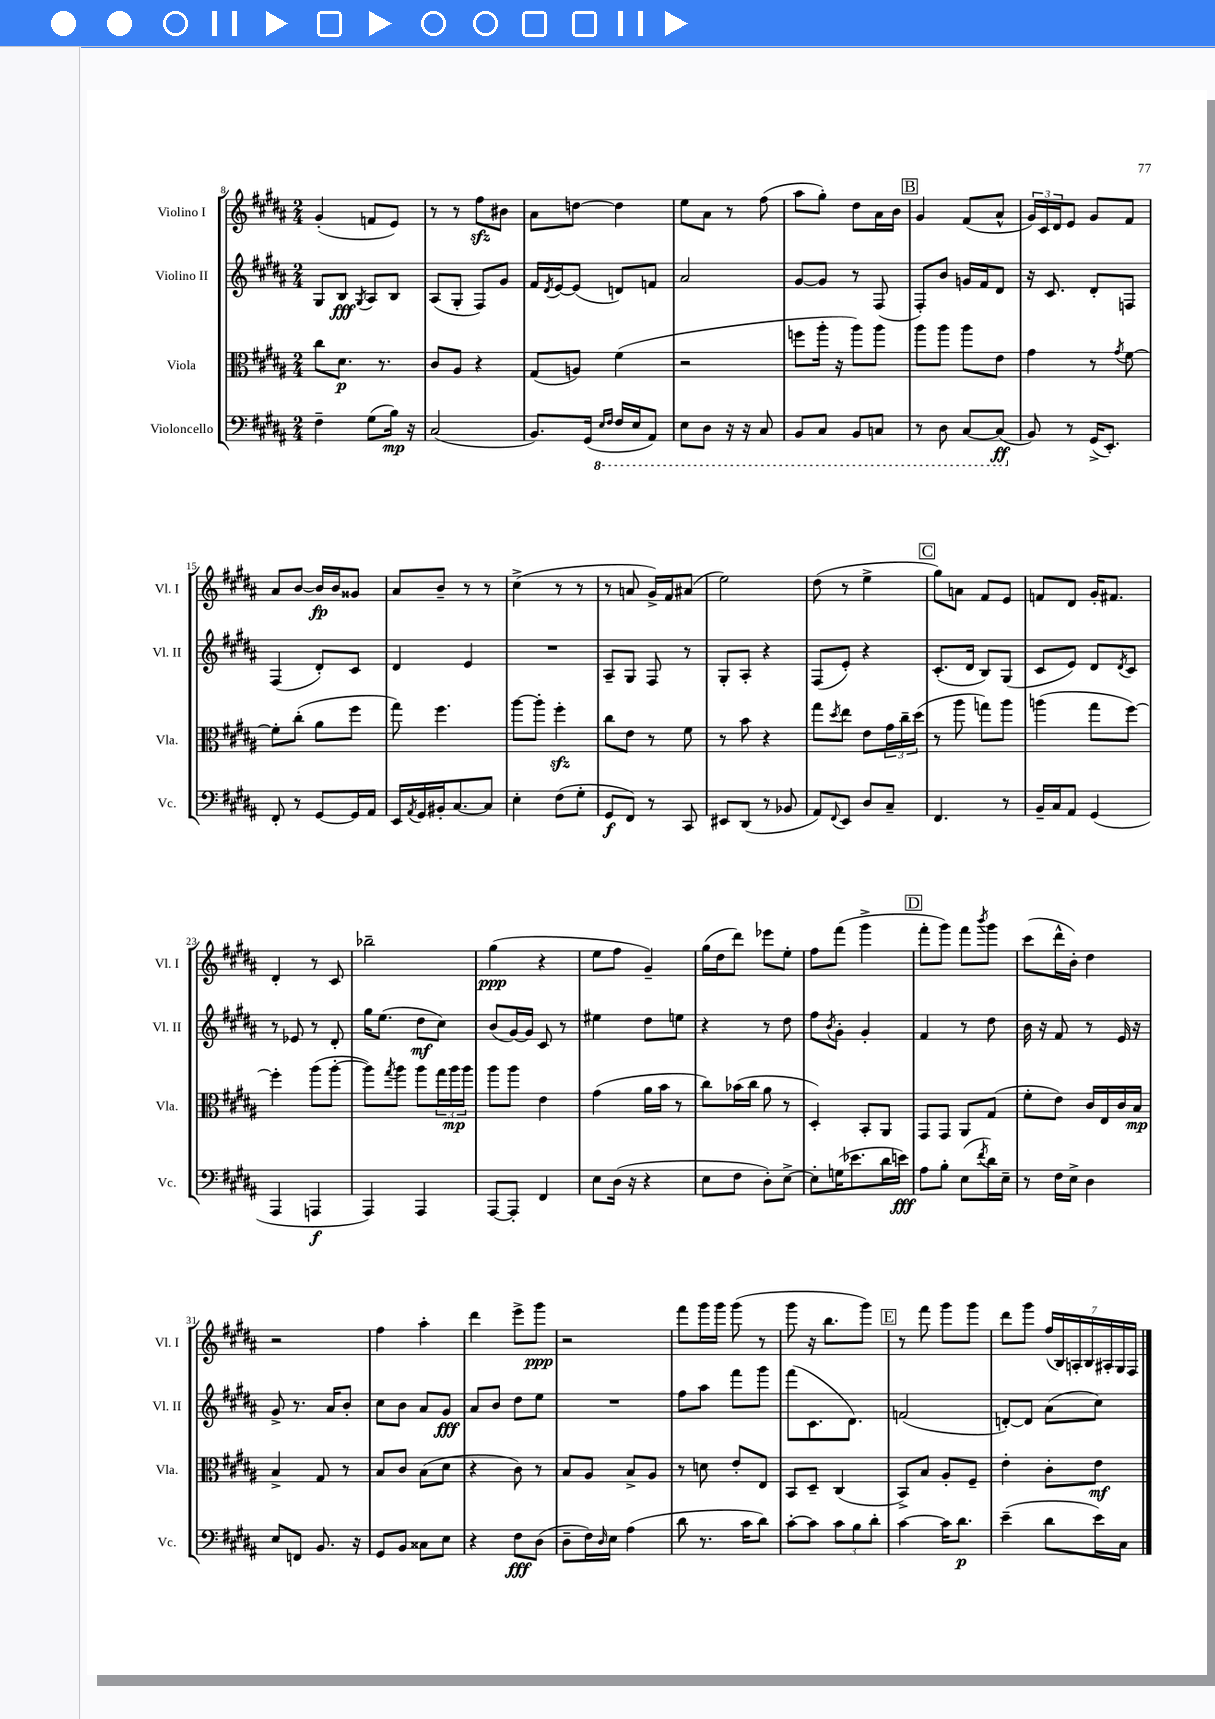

**kern	**kern	**kern	**kern
*staff4	*staff3	*staff2	*staff1
*clefF4	*clefC3	*clefG2	*clefG2
*k[f#c#g#d#a#]	*k[f#c#g#d#a#]	*k[f#c#g#d#a#]	*k[f#c#g#d#a#]
*M2/4	*M2/4	*M2/4	*M2/4
4F#~\	8cc#\L	8G#/L	(4g#'/
.	8.d#\J	8B/J	.
.	.	8qG#/	.
(8G#\L	.	8A#/L	8f/L
.	8.r	.	.
16B\Jk)	.	8B/J	8e/J)
16r	.	.	.
=	=	=	=
(2C#/	8c#/L	(8A#/L	8r
.	8A#/J	8G#'/J	8r
.	4r	8F#/L)	8ff#\L
.	.	8g#/J	8b#\J
=	=	=	=
8.BB/L)	(8G#/L	16f#/LL	8a#\L
.	.	8qd#/	.
.	.	[16e/J	.
.	8A/J)	(8e/]J	[8dd\J
(16GG#/Jk	.	.	.
16qqEE/LL	.	.	.
16qqFF#/JJ	.	.	.
16FF#/LL	(4f#\	8d/L)	4dd\]
16EE/J	.	.	.
8AAA#/J)	.	8f/J	.
=	=	=	=
8EE\L	2r	2a#/	8ee\L
8DD#\J	.	.	8a#\J
16r	.	.	8r
16r	.	.	.
8CC#/	.	.	(8ff#\
=	=	=	=
8BBB/L	8ff\L	[8g#/L	8aa#\L
8CC#/J	16aa#'\Jk	8g#/]J	8gg#'\J)
.	16r	.	.
8BBB/L	8aa#\L)	8r	8dd#\L
8CC/J	8aa#\J	(8F#/	16a#\L
.	.	.	16b\JJ
=	=	=	=
8r	8aa#\L	8F#'/L)	4g#/
8DD#\	8aa#\J	8b/J	.
[8CC#/L	8aa#\L	16g/LL	(8f#/L
.	.	16f#/J	.
(8CC#/]J	8e\J	8d#/J	8a#^^/J
=	=	=	=
8BB/)	4g#\	16r	24g#/LL)
.	.	.	24c#/
.	.	8.c#/	.
.	.	.	24d#/J
8r	.	.	8e/J
(16GG#^/LK	8r	8d#'/L	8g#/L
8.EE'/J)	.	.	.
.	8qg#/	.	.
.	[8f#\	8F/J	8f#/J
=	=	=	=
8FF#'/	8f#'\]L	(4F#/	8a#/L
8r	(8cc#'\J	.	[8b/J
[8GG#/L	8a#\L	8d#'/L)	16b/]LL
.	.	.	16b/J
16GG#/]L	8ff#\J	8c#/J	8g##/J
16AA#/JJ	.	.	.
=	=	=	=
16EE/LL	8gg#\)	4d#/	8a#/L
8qAA#/	.	.	.
16GG#/	.	.	.
16BB#'/J	4.ff#\	.	8b~/J
[8.C#/	.	.	.
.	.	4e/	8r
8C#/]J	.	.	8r
=	=	=	=
4E'\	[8aa#\L	2r	(4cc#^\
.	8aa#'\]J	.	.
(8F#\L	4ff#'\	.	8r
8G#'\J	.	.	8r
=	=	=	=
8GG#/L	8cc#\L	8A#~/L	8r
8FF#/J)	8e\J	8G#/J	8a/
8r	8r	8F#/	16g#^/LL)
.	.	.	16f#/J
8CC#/	8f#\	8r	(8a#/J
=	=	=	=
8EE#/L	8r	8G#'/L	2ee\)
(8DD#/J	8b\	8A#'/J	.
8r	4r	4r	.
8BB-/	.	.	.
=	=	=	=
8AA#/L)	8gg#\L	(8F#/L	(8dd#\
8qqFF#/	8qdd#/	.	.
8EE/J	8ee\J	8e'/J)	8r
8D#/L	8e\L	4r	4ee^\
8C#~/J	24g#\L	.	.
.	24cc#~\	.	.
.	(24dd#\JJ	.	.
=	=	=	=
4.FF#/	8r	(8.c#'/L	8gg#\L)
.	8aa#\	.	8a\J
.	.	16d#/Jk	.
.	8gg\L)	8B/L)	8f#/L
8r	8aa#\J	(8G#/J	8e/J
=	=	=	=
16BB~/LL	(4aa\	8c#/L	8f/L
16C#/J	.	.	.
8AA#/J	.	8e/J)	8d#/J
(4GG#/	8gg#\L	8d#/L	16g#'/LK
.	.	.	8.f#/J
.	.	8qd#/	.
.	[8ff#\J)	8c#/J	.
=	=	=	=
4AAA#/	4ff#'\]	8r	4d#'/
.	.	8e-/	.
4AAA/	(8aa#\L	8r	8r
.	[8aa#'\J	8d#'/	8c#/
=	=	=	=
4AAA#/)	8aa#\]L)	16gg#\LK	2bb-~\
.	.	(8.ee\J	.
.	8qgg#/	.	.
.	8aa#\J	.	.
4AAA#/	8aa#\L	8dd#\L	.
.	24gg#\L	8cc#\J)	.
.	24aa#\	.	.
.	24aa#\JJ	.	.
=	=	=	=
[8AAA#/L	8aa#\L	(8b/L	(4gg#\
8AAA#'/]J	8aa#\J	[16g#/L)	.
.	.	16g#/]JJ	.
4FF#/	4e\	8c#/	4r
.	.	8r	.
=	=	=	=
8E\L	(4g#\	4ee#\	8ee\L
(16D#\Jk	.	.	8ff#\J
16r	.	.	.
4r	16a#\LL	8dd#\L	4g#~/)
.	16b\JJ	.	.
.	8r	8ee\J	.
=	=	=	=
8E\L	8cc#\L)	4r	(16gg#\LL
.	.	.	16dd#\J
8F#\J	(16b-\L	.	8ddd#\J)
.	16cc#\JJ	.	.
8D#'\L)	8a#\	8r	8eee-\L
[8E^\J	8r	8dd#\	8ee'\J
=	=	=	=
8E'\]L	4D#'/)	8ff#\L	8ff#\L
.	.	8qb/	.
(16G\K	.	8g#'\J	(8fff#\J
8.e-\	.	.	.
.	8BB'/L	4g#'/	4ggg#^\
16d#\L	8AA#/J	.	.
16e\JJ)	.	.	.
=	=	=	=
8A#\L	8GG#/L	4f#/	8fff#'\L
8B'\J	8GG#/J	.	8ggg#\J)
(8E\L	8AA#/L	8r	8fff#\L
8qf#/	.	.	8qbbb/
16d#\L)	(8G#/J	8dd#\	8ggg#\J
16E~\JJ	.	.	.
=	=	=	=
8r	8f#'\L	16b\	(8ccc#\L
.	.	16r	.
16F#\LL	8e\J)	8f#/	16ddd#^^\L
16E^\JJ	.	.	16b'\JJ)
4D#\	16c#/LL	8r	4dd#\
.	16E/	.	.
.	16c#/	16e/	.
.	16B/JJ	16r	.
=	=	=	=
8E/L	4B^/	8g#^/	2r
8FF/J	.	8.r	.
8.BB/	8G#/	.	.
.	.	16a#/LK	.
.	8r	8b'/J	.
16r	.	.	.
=	=	=	=
8GG#/L	8B/L	8cc#\L	4ff#\
8BB/J	8c#/J	8b\J	.
8C##\L	(8B\L	8a#/L	4aa#'\
8E\J	8d#\J	8g#/J	.
=	=	=	=
4r	4r	8a#/L	4ddd#\
.	.	8b/J	.
8F#\L	8c#\)	8dd#\L	8eee^\L
(8D#\J	8r	8ee\J	8ggg#\J
=	=	=	=
8D#~\L	8B/L	2r	2r
16F#\L)	8A#/J	.	.
16qqD#/	.	.	.
16E\JJ	.	.	.
(4A#\	8B^/L	.	.
.	8A#/J	.	.
=	=	=	=
8d#\	8r	8ff#\L	8fff#\L
8.r	8d\	8aa#\J	16ggg#\L
.	.	.	16ggg#\JJ
.	8e'/L	8fff#\L	(8ggg#\
16c#\LK	.	.	.
8d#\J)	8E/J	8ggg#\J	8r
=	=	=	=
[8c#'\L	8BB/L	(8fff#\L	8ggg#\
8c#\]J	8D#~/J	8.c#\	16r
.	.	.	8.bb\L
12c#\L	(4C#/	.	.
.	.	8.d#\J)	.
12B\	.	.	.
.	.	.	8ggg#\J)
12d#'\J	.	.	.
=	=	=	=
[4c#\	8BB^/L)	(2f/	8r
.	8B/J	.	8fff#\
16c#\]LK	8A#'/L	.	8ggg#\L
8.d#\J	.	.	.
.	8F#~/J	.	8ggg#\J
=	=	=	=
(4e~\	4e'\	[8d'/L)	8ddd#\L
.	.	8d/]J	8ggg#\J
8d#\L	8c#'\L	(8a#\L	(28ff#/LL
.	.	.	28B/)
.	.	.	28A'/
.	.	.	28B/
16e\L)	8e\J	8cc#\J)	.
.	.	.	28A#'/
.	.	.	28G#/
16C#\JJ	.	.	.
.	.	.	28F#/JJ
==	==	==	==
*-	*-	*-	*-
